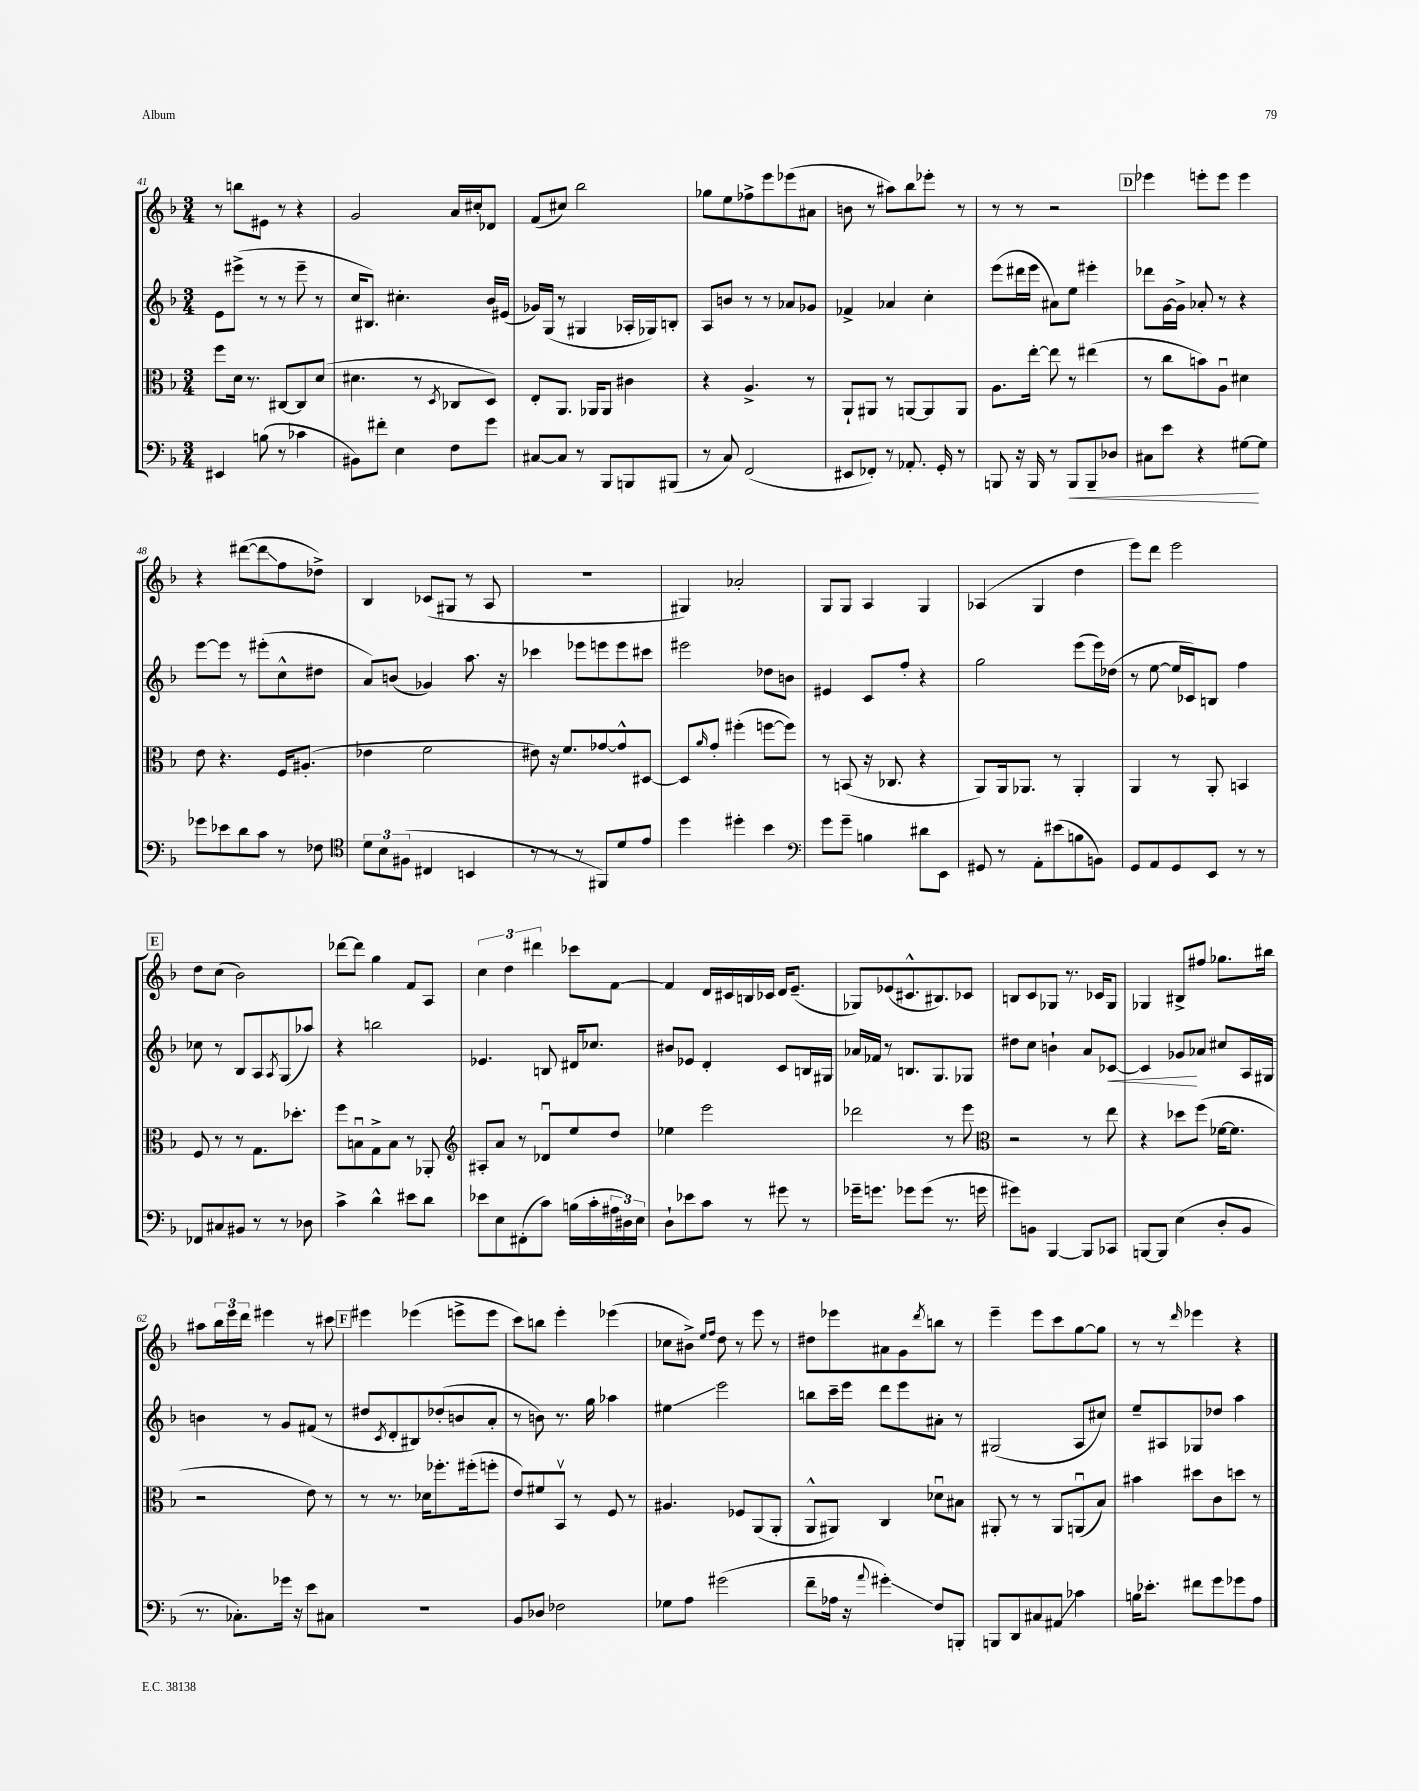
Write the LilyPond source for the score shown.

<<
\new StaffGroup <<
\new Staff = "s0" {
    \clef treble \key f \major \numericTimeSignature \time 3/4
    r8 b''8 eis'8 r8 r4 |
    g'2 a'16 cis''16-. des'8 |
    f'8( cis''8) bes''2 |
    ges''8 e''8 fes''8-> e'''8 ees'''8( ais'8 |
    b'8 r8 ais''8) bes''8 ees'''8-. r8 |
    r8 r8 r2 |
    \mark \markup { \box "D" } ees'''4 e'''8-. e'''8 e'''4 |
    r4 dis'''8~( dis'''8\glissando f''8 des''8->) |
    bes4 ces'8( gis8 r8 a8 |
    R2. |
    gis4) aes'2-. |
    g8 g8 a4 g4 |
    aes4( g4 d''4 |
    e'''8) d'''8 e'''2 |
    \mark \markup { \box "E" } d''8 c''8( bes'2) |
    des'''8~ des'''8 g''4 f'8 a8 |
    \tuplet 3/2 { c''4 d''4 dis'''4 } ces'''8 f'8~ |
    f'4 d'16 cis'16 b16 ces'16 d'16 e'8.--( |
    ges8) ees'8( cis'8.-^ bis8.) ces'8 |
    b8 c'8 ges8 r8. ces'16 ges8 |
    ges4 bis8-> fis''8 ges''8. bis''16 |
    ais''8 \tuplet 3/2 { bes''16 e'''16 d'''16 } eis'''4 r8 cis'''8 |
    \mark \markup { \box "F" } eis'''4 ees'''4( e'''8-> e'''8 |
    c'''8) b''8 e'''4-. ees'''4( |
    ces''8 bis'8->) \grace { e''16 f''16 } d''8 r8 e'''8 r8 |
    dis''8 ees'''8 ais'8 g'8 \acciaccatura { d'''8 } b''8 r8 |
    e'''4-- e'''8 c'''8 g''8~ g''8 |
    r8 r8 \grace { d'''16 } ees'''4 r4 \bar "|." |
}
\new Staff = "s1" {
    \clef treble \key f \major \numericTimeSignature \time 3/4
    e'8 eis'''8->( r8 r8 eis'''8-- r8 |
    c''16 bis8.) cis''4.-. bes'16 eis'16( |
    ges'16) g16( r8 gis4 aes16-. ges16) b8-. |
    a8 b'8 r8 r8 aes'8 ges'8 |
    fes'4-> aes'4 c''4-. |
    e'''8( dis'''16 e'''16 ais'8) e''8 eis'''4-. |
    \mark \markup { \box "D" } des'''8 g'16~ g'16-> aes'8-. r8 r4 |
    e'''8~ e'''8 r8 eis'''8-.( c''8-^ dis''8 |
    a'8) b'8( ges'4) a''8. r16 |
    ces'''4 ees'''8 e'''8 e'''8 cis'''8 |
    eis'''2 des''8 b'8 |
    eis'4 c'8 f''8-. r4 |
    g''2 e'''8( e'''16) des''16( |
    r8 e''8~ e''16 ces'16) b8 f''4 |
    \mark \markup { \box "E" } ces''8 r8 bes8 a8 \acciaccatura { a8 } g8( aes''8) |
    r4 b''2 |
    ees'4. b8 dis'16 ces''8. |
    bis'8 ees'8 d'4-. c'8 b16 gis16 |
    aes'16 fes'16 r8 b8. g8. ges8 |
    dis''8 c''8 b'4-! a'8 ces'8~\< |
    ces'4 ges'8\! aes'8 cis''8 a16 gis16 |
    b'4 r8 g'8 fis'8( r8 |
    \mark \markup { \box "F" } dis''8 \acciaccatura { c'8 } d'8-. bis8) des''8-.( b'8 a'8-. |
    r8 b'8) r8. g''16 aes''4 |
    eis''4\glissando e'''2 |
    b''8 c'''16-- e'''16 d'''8 e'''8 ais'8-. r8 |
    gis2( a8 cis''8) |
    e''8-- ais8 ges8 des''8 a''4 \bar "|." |
}
\new Staff = "s2" {
    \clef alto \key f \major \numericTimeSignature \time 3/4
    f''8 d'16 r8. cis8~ cis8 d'8( |
    dis'4. r8 \acciaccatura { d8 } ces8 d8) |
    e8-. a,8. aes,16 aes,8 cis'4 |
    r4 a4.-> r8 |
    a,8-! ais,8 r8 a,8~ a,8 a,8 |
    a8. e''16~-. e''8 r8 eis''4( |
    \mark \markup { \box "D" } r8 c''8 b'8) a8\downbow dis'4 |
    e'8 r4. f16 ais8.-.( |
    ees'4 f'2 |
    eis'8) r16 f'8. ges'8~ ges'8-^ dis8~ |
    dis8 \grace { a'16 } g'8-. fis''4-.( f''8~ f''8) |
    r8 b,8( r16 ces8. r4 |
    a,8) a,16 aes,8. r8 aes,4-. |
    a,4 r8 a,8-. b,4 |
    \mark \markup { \box "E" } f8 r8 r8 g8. des''8.-. |
    f''8 b8\downbow g8-> b8 r8 aes,8-. |
    \clef treble ais8-. a'8 r8 des'8\downbow e''8 d''8 |
    ees''4 e'''2 |
    des'''2 r8 e'''8 |
    \clef alto r2 r8 e''8 |
    r4 des''8 f''8( fes'16~ fes'8. |
    r2 e'8) r8 |
    \mark \markup { \box "F" } r8 r8. des'16 fes''8.-. fis''16-.( f''8-. |
    e'8) fis'8 bes,8\upbow r8 f8 r8 |
    ais4. fes8 a,8( a,8-. |
    a,8-^ ais,8) c4 des'8\downbow bis8 |
    ais,8-. r8 r8 ais,8 a,8\downbow( bes8) |
    bis'4 dis''8 c'8 d''8 r8 \bar "|." |
}
\new Staff = "s3" {
    \clef bass \key f \major \numericTimeSignature \time 3/4
    eis,4 b8( r8 ces'4 |
    bis,8) fis'8-. e4 f8 g'8 |
    cis8~ cis8 r8 bes,,8 b,,8 bis,,8( |
    r8 c8) f,2( |
    eis,8 fes,8-.) r8 aes,8.-. g,16-. r8 |
    b,,8 r16 b,,16 r8 b,,8\< b,,8-- des8 |
    \mark \markup { \box "D" } cis8 e'8 r4 gis8~\! gis8 |
    ges'8 ees'8 d'8 c'8 r8 fes8 |
    \clef tenor \tuplet 3/2 { d'8 bes8 fis8( } cis4 b,4 |
    r8 r8 r8 fis,8) d'8 e'8 |
    d''4 dis''4-. bes'4 |
    \clef bass g'8 g'8-- b4 dis'8 e,8 |
    gis,8 r8 a,8-. eis'8( b8 b,8) |
    g,8 a,8 g,8 e,8 r8 r8 |
    \mark \markup { \box "E" } fes,8 cis8 bis,8 r8 r8 des8 |
    c'4-> d'4-^ eis'8 d'8 |
    ees'8 e8 fis,8-.( c'8) b16( c'16-. \tuplet 3/2 { ais16 dis16) e16 } |
    d8-! ees'8 c'8 r8 gis'8 r8 |
    ges'16-- g'8. ges'8 ges'8( r8. g'16 |
    gis'8) b,8 bes,,4~ bes,,8 ces,8 |
    b,,8~ b,,8 e4( d8-. bes,8 |
    r8. ces8.-.) ges'16 r16 e'8 cis8 |
    \mark \markup { \box "F" } R2. |
    bes,8 des8 fes2 |
    ges8 a8 gis'2( |
    f'8-- aes16 r16 \appoggiatura { a'8 } gis'4-.\glissando) f8 b,,8-. |
    b,,8 d,8 cis8 ais,8\glissando ces'4 |
    b16 ees'8.-. fis'8 g'8 ges'8 a8 \bar "|." |
}
>>
>>
\layout { \context { \Score currentBarNumber = #41 } }
